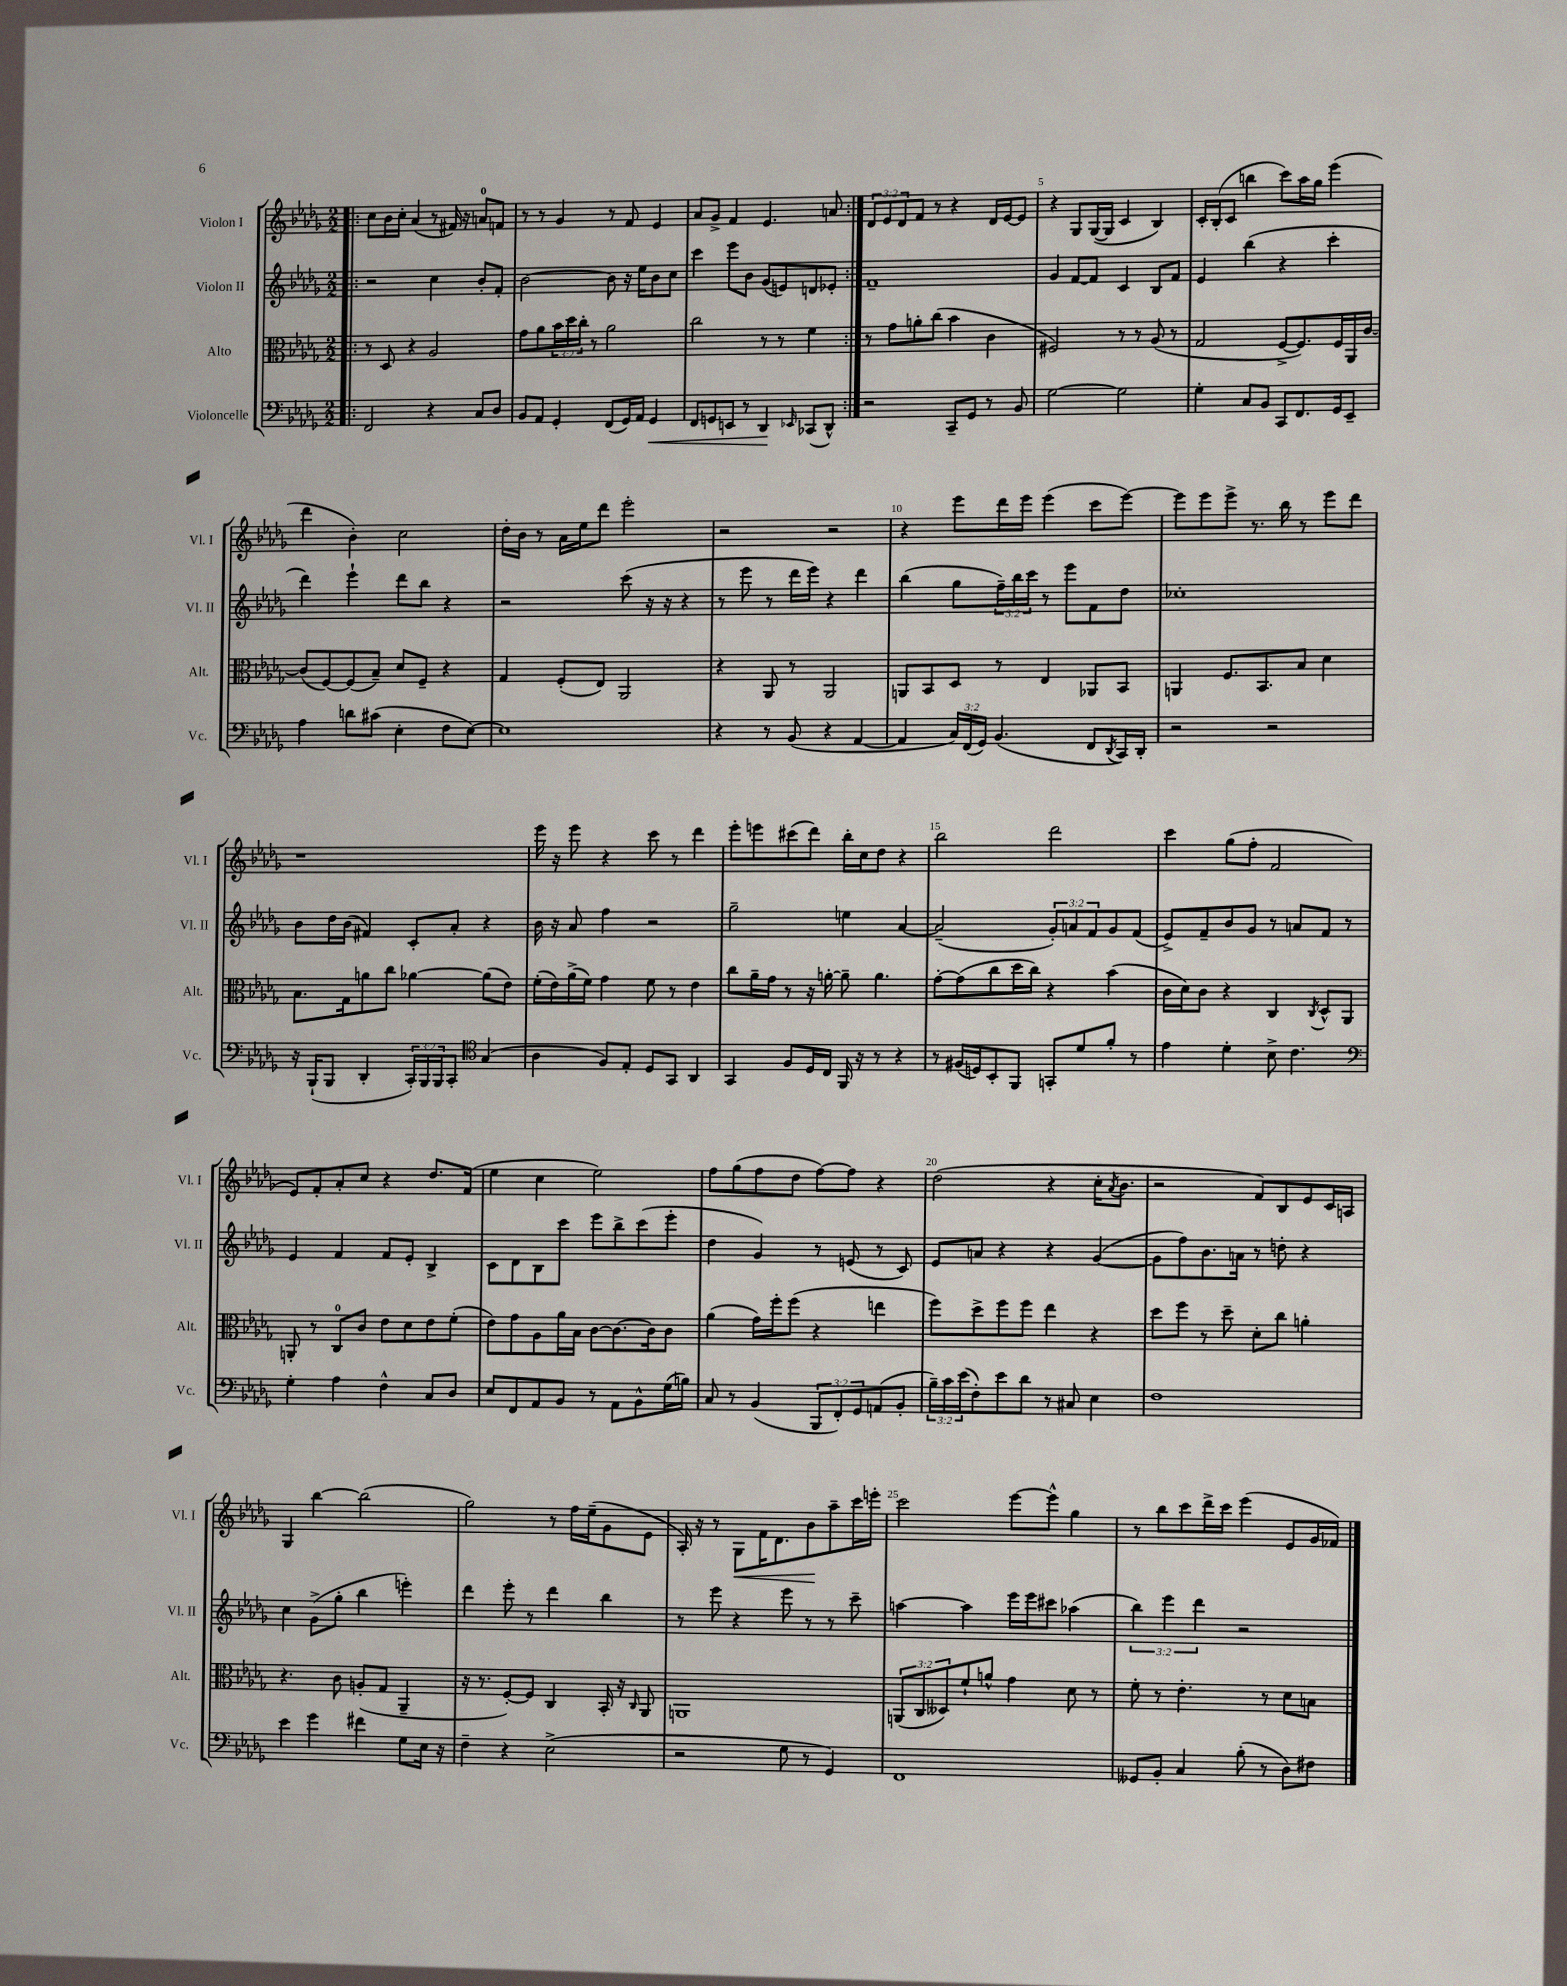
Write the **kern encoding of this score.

**kern	**kern	**kern	**kern
*staff4	*staff3	*staff2	*staff1
*clefF4	*clefC3	*clefG2	*clefG2
*k[b-e-a-d-g-]	*k[b-e-a-d-g-]	*k[b-e-a-d-g-]	*k[b-e-a-d-g-]
*M2/2	*M2/2	*M2/2	*M2/2
=!|:	=!|:	=!|:	=!|:
2FF	8r	2r	8cc
.	8D-	.	16b-
.	.	.	16cc'
.	4r	.	(4a-
4r	2A-	4cc	8r
.	.	.	16f#)
.	.	.	16r
8C	.	8b-'	8a
8D-	.	8f'	8f
=	=	=	=
8BB-	8g-	[2b-	8r
8AA-	8a-	.	8r
4GG-'	24b-	.	4g-
.	24dd-	.	.
.	24cc'	.	.
.	8r	.	.
(8FF	2a-	8b-]	8r
16GG-)	.	16r	8f
16AA-	.	16ee-	.
4GG-	.	8b-	4e-
.	.	8cc	.
=	=	=	=
8FF	2cc	4ccc	8a-
8GG	.	.	8g-^
8EE	.	8eee-	4f
8r	.	8b-	.
4DD-	8r	(8g-	4.e-
.	8r	8e)	.
16qqEE-	.	.	.
(8CC-	4f	8d	.
8DD-^^)	.	8e-'	8a
=:|!	=:|!	=:|!	=:|!
2r	8r	1f~	12d-
.	.	.	12e-
.	8g-	.	.
.	.	.	12d-
.	8a'	.	8f
.	(8cc	.	8r
8CC~	4b-	.	4r
8GG-	.	.	.
8r	4c	.	16d-
.	.	.	[16e-
8BB-	.	.	8e-]
=	=	=	=
[2G-	2F#)	4g-	4r
.	.	[8f	8G-
.	.	8f]	([16G-
.	.	.	16G-]
2G-]	8r	4c	4c
.	8r	.	.
.	(8A-	8B-	4B-)
.	8r	8f	.
=	=	=	=
4G-'	2G-	4e-	16c'
.	.	.	(16B-'
.	.	.	8c
8C	.	(4bb-	4bb
8BB-	.	.	.
8CC	[8F^	4r	8ccc)
8.FF	8.F])	.	16aa-
.	.	.	16gg-
.	.	4ccc'	(4eee-
16GG-	16F	.	.
8EE-~	16AA-	.	.
.	[16c	.	.
=	=	=	=
4A-	(8c]	4ddd-)	4ddd-
.	[8F)	.	.
8d	(8F]	4eee-`	4b-')
(8c#	8B-~)	.	.
4E-'	8d-	8ddd-	2cc
.	8F~	8bb-	.
8F	4r	4r	.
[8E-)	.	.	.
=	=	=	=
1E-]	4G-	2r	16dd-'
.	.	.	16b-
.	.	.	8r
.	(8F'	.	16a-
.	.	.	16ee-
.	8E-)	.	8ddd-
.	2AA-	(8ccc	2eee-'
.	.	16r	.
.	.	16r	.
.	.	4r	.
=	=	=	=
4r	4r	8r	2r
.	.	8eee-	.
8r	8AA-	8r	.
(8BB-	8r	16ddd-	.
.	.	16eee-)	.
4r	2AA-	4r	2r
[4AA-	.	4ddd-	.
=	=	=	=
4AA-]	8AA	(4bb-	4r
.	8BB-	.	.
24C)	8D-	8gg-	8eee-
(24FF	.	.	.
24GG-)	.	.	.
(4.BB-	8r	24ff~)	16ddd-
.	.	24bb-	.
.	.	.	16eee-
.	.	24ccc	.
.	4E-	8r	(4eee-
.	.	8eee-	.
8FF	8AA-	8f	8ccc
8qDD-	.	.	.
16CC)	8BB-	8dd-	[8eee-)
16DD-'	.	.	.
=	=	=	=
2r	4AA	1cc-'	8eee-]
.	.	.	8eee-
.	8.F	.	8eee-^
.	.	.	8.r
.	8.BB-	.	.
2r	.	.	.
.	.	.	16bb-
.	8B-	.	8r
.	4d-	.	8eee-
.	.	.	8ddd-
=	=	=	=
16r	8.B-	8b-	1r
(16BBB-`	.	.	.
8BBB-	.	16dd-	.
.	16G-	(16b-	.
4DD-'	8a	4f#)	.
.	8cc	.	.
24CC')	[4a-	8c'	.
24BBB-	.	.	.
24BBB-	.	.	.
8CC'	.	8a-'	.
*clefC4	*	*	*
(4G-	(8a-]	4r	.
.	8e-)	.	.
=	=	=	=
4A-	(16f'	16b-	16eee-
.	16e-)	16r	16r
.	(16a-^	8a-	8eee-
.	16f)	.	.
8F)	4g-	4ff	4r
8E-'	.	.	.
8D-	8f	2r	8ccc
8GG-	8r	.	8r
4AA-	4e-	.	4ddd-
=	=	=	=
4GG-	8cc	2gg-~	8eee-'
.	16a-~	.	8eee
.	16g-	.	.
8F	8r	.	(8ccc#
16D-	16r	.	8ddd-)
16C	[16a'	.	.
16FF	8a~]	4ee	16bb-'
16r	.	.	16cc
8r	4.a	.	8dd-
4r	.	[4a-	4r
=	=	=	=
8r	[8g-'	(2a-~]	2bb-
(16F#	(8g-]	.	.
16D)	.	.	.
8BB-'	8cc	.	.
8FF	16dd-	.	.
.	16cc)	.	.
8GG'	4r	12g-')	2ddd-
.	.	12a	.
8d-	.	.	.
.	.	12f	.
8f'	(4b-	8g-	.
8r	.	(8f	.
=	=	=	=
4e-	16c	8e-^)	4ccc
.	16d-)	.	.
.	8c	8f~	.
4d-'	4r	8b-	(8gg-
.	.	8g-	8ff'
8B-^	4C	8r	2f
4.c	.	8a	.
.	8qC	.	.
.	8D-^^	8f	.
.	8AA-	8r	.
=	=	=	=
*clefF4	*	*	*
4G-'	8AA'	4e-	8e-)
.	8r	.	8f'
4A-	8C	4f	8a-'
.	8c	.	8cc
4F^^	8e-	8f	4r
.	8d-	8e-'	.
8C	8e-	4B-^	8.dd-
8D-	(8f'	.	.
.	.	.	(16f
=	=	=	=
8E-	8e-)	8c	4ee-
8FF	8g-	8d-	.
8AA-	8A-	8B-	4cc
8BB-	16a-	8ccc	.
.	16B-	.	.
8r	[8c	8eee-	2ee-)
8AA-	8.c_	8bb-^	.
8BB-^^	.	(8ccc	.
.	16c]	.	.
(16G-	8c	8eee-'	.
16B)	.	.	.
=	=	=	=
8C	(4a-	4dd-	8ff
8r	.	.	(8gg-
(4BB-	16g-)	4g-)	8ff
.	16ff'	.	.
.	(8ff	.	8dd-
12BBB-	4r	8r	[8ff)
12FF')	.	.	.
.	.	(8e	8ff]
12GG-	.	.	.
(8AA	4ee	8r	4r
8BB-'	.	8c)	.
=	=	=	=
24B-~)	8ff)	8e-	(2dd-
24c	.	.	.
(24e-	.	.	.
8F')	8dd-^	8a	.
8e-	8ff	4r	.
8d-	8ff	.	.
8r	4ee-	4r	4r
8C#	.	.	.
4E-	4r	([4g-	16cc'
.	.	.	8qa-
.	.	.	8.b-
=	=	=	=
1F	8dd-	8g-]	2r
.	8ff	8ff)	.
.	8r	8.b-	.
.	8dd-~	.	.
.	.	16a	.
.	8d-'	8r	8f)
.	8cc	8dd'	8B-
.	4a'	4r	8e-
.	.	.	16c
.	.	.	16A
=	=	=	=
4e-	4.r	4cc	4G-
4g-	.	(8g-^	[4bb-
.	8c	8gg-'	.
4f#	(8A'	4bb-	(2bb-]
.	8G-	.	.
8G-	4AA-~	4eee')	.
16E-	.	.	.
16r	.	.	.
=	=	=	=
4F~	16r	4ddd-	2gg-)
.	8.r	.	.
4r	[8F')	8eee-'	.
.	8F]	8r	.
(2E-^	4C	4ddd-	8r
.	.	.	16ff
.	.	.	(16ee-~
.	16BB-'	4bb-	8g-
.	16r	.	.
.	16qqC	.	.
.	8AA-	.	8e-
=	=	=	=
2r	1AA	8r	16A-')
.	.	.	16r
.	.	8eee-	8r
.	.	4r	8G-
.	.	.	16f
.	.	.	8.d-
8G-	.	8eee-	.
8r	.	8r	8b-
4GG-)	.	8r	8aa-~
.	.	8ccc~	16ccc
.	.	.	16eee'
=	=	=	=
1FF	(12AA	[4aa	2ccc
.	12C	.	.
.	12D--)	.	.
.	8f`	4aa]	.
.	8a^^	.	.
.	4g-	16eee-	[8eee-
.	.	16eee-	.
.	.	8ccc#	8eee-^^]
.	8d-	(4aa-	4gg-
.	8r	.	.
=	=	=	=
8GG--	8f'	6bb-)	8r
8BB-'	8r	.	8bb-
.	.	6eee-	.
4C	4.e-'	.	8ccc
.	.	6ddd-	.
.	.	.	16ddd-^
.	.	.	16ccc
(8B-'	.	2r	(4eee-
8r	8r	.	.
8D-)	8d-	.	8e-
8F#	8B	.	16g-
.	.	.	16f-)
==	==	==	==
*-	*-	*-	*-
